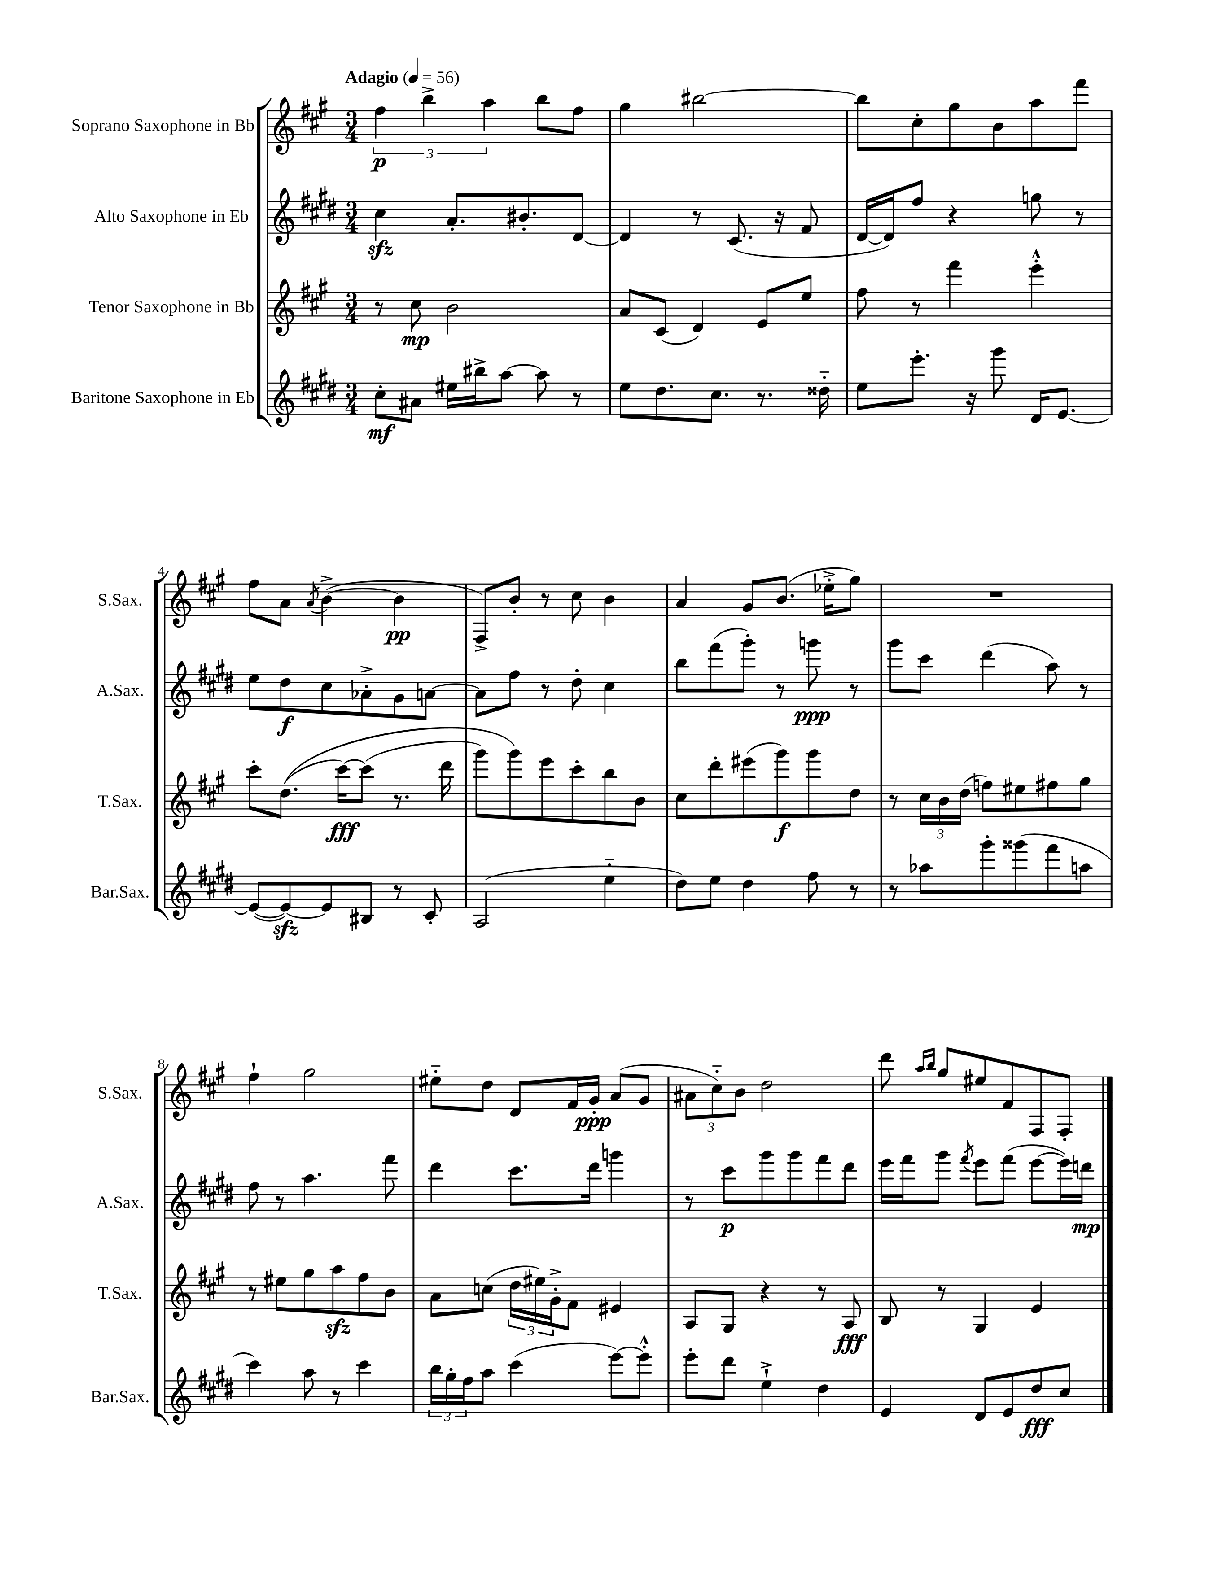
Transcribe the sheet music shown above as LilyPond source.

<<
\new StaffGroup <<
\new Staff = "s0" \with { instrumentName = "Soprano Saxophone in Bb" shortInstrumentName = "S.Sax." } {
    \clef treble \key a \major \numericTimeSignature \time 3/4 \tempo "Adagio" 4 = 56
    \tuplet 3/2 { fis''4\p b''4-> a''4 } b''8 fis''8 |
    gis''4 bis''2~ |
    bis''8 cis''8-. gis''8 b'8 a''8 fis'''8 |
    fis''8 a'8 \acciaccatura { a'8 } b'4~->( b'4\pp |
    fis8->) b'8-. r8 cis''8 b'4 |
    a'4 gis'8 b'8.( ees''16-.-> gis''8) |
    R2. |
    fis''4-! gis''2 |
    eis''8-_ d''8 d'8 fis'16 gis'16-.\ppp a'8( gis'8 |
    \tuplet 3/2 { ais'8 cis''8-_) b'8 } d''2 |
    d'''8 \grace { a''16 b''16 } gis''8 eis''8 fis'8 fis8 fis8-. \bar "|." |
}
\new Staff = "s1" \with { instrumentName = "Alto Saxophone in Eb" shortInstrumentName = "A.Sax." } {
    \clef treble \key e \major \numericTimeSignature \time 3/4
    cis''4\sfz a'8.-. bis'8.-. dis'8~ |
    dis'4 r8 cis'8.( r16 fis'8 |
    dis'16~ dis'16) fis''8 r4 g''8 r8 |
    e''8 dis''8\f cis''8 aes'8-.-> gis'8 a'8~ |
    a'8 fis''8 r8 dis''8-. cis''4 |
    b''8 fis'''8( gis'''8-.) r8 g'''8\ppp r8 |
    gis'''8 cis'''8 dis'''4( a''8) r8 |
    fis''8 r8 a''4. fis'''8 |
    dis'''4 cis'''8. dis'''16 g'''4 |
    r8 cis'''8\p gis'''8 gis'''8 fis'''8 dis'''8 |
    e'''16 fis'''16 gis'''8 \acciaccatura { fis'''8 } e'''8 fis'''8( e'''8~ e'''16) d'''16\mp \bar "|." |
}
\new Staff = "s2" \with { instrumentName = "Tenor Saxophone in Bb" shortInstrumentName = "T.Sax." } {
    \clef treble \key a \major \numericTimeSignature \time 3/4
    r8 cis''8\mp b'2 |
    a'8 cis'8( d'4) e'8 e''8 |
    fis''8 r8 fis'''4 e'''4-.-^ |
    cis'''8-. d''8.(\( cis'''16~\fff) cis'''8( r8. d'''16 |
    gis'''8) gis'''8\) e'''8 cis'''8-. b''8 b'8 |
    cis''8 d'''8-. eis'''8( gis'''8\f) gis'''8 d''8 |
    r8 \tuplet 3/2 { cis''16 b'16 d''16( } f''8) eis''8 fis''8 gis''8 |
    r8 eis''8 gis''8 a''8\sfz fis''8 b'8 |
    a'8 c''8( \tuplet 3/2 { d''16 eis''16) gis'16-.-> } fis'8 eis'4 |
    a8 gis8 r4 r8 a8\fff |
    b8 r8 gis4 e'4 \bar "|." |
}
\new Staff = "s3" \with { instrumentName = "Baritone Saxophone in Eb" shortInstrumentName = "Bar.Sax." } {
    \clef treble \key e \major \numericTimeSignature \time 3/4
    cis''8-.\mf ais'8 eis''16 bis''16-> a''8~ a''8 r8 |
    e''8 dis''8. cis''8. r8. disis''16-_ |
    e''8 e'''8.-. r16 gis'''8 dis'16 e'8.~ |
    e'8~( e'8~\sfz) e'8 bis8 r8 cis'8-. |
    a2( e''4-_ |
    dis''8) e''8 dis''4 fis''8 r8 |
    r8 aes''8 gis'''8-. gisis'''8( fis'''8 a''8 |
    cis'''4) a''8 r8 cis'''4 |
    \tuplet 3/2 { b''16 gis''16-. fis''16 } a''8 cis'''4( e'''8~) e'''8-.-^ |
    e'''8-. dis'''8 e''4-!-> dis''4 |
    e'4 dis'8 e'8 dis''8\fff cis''8 \bar "|." |
}
>>
>>
